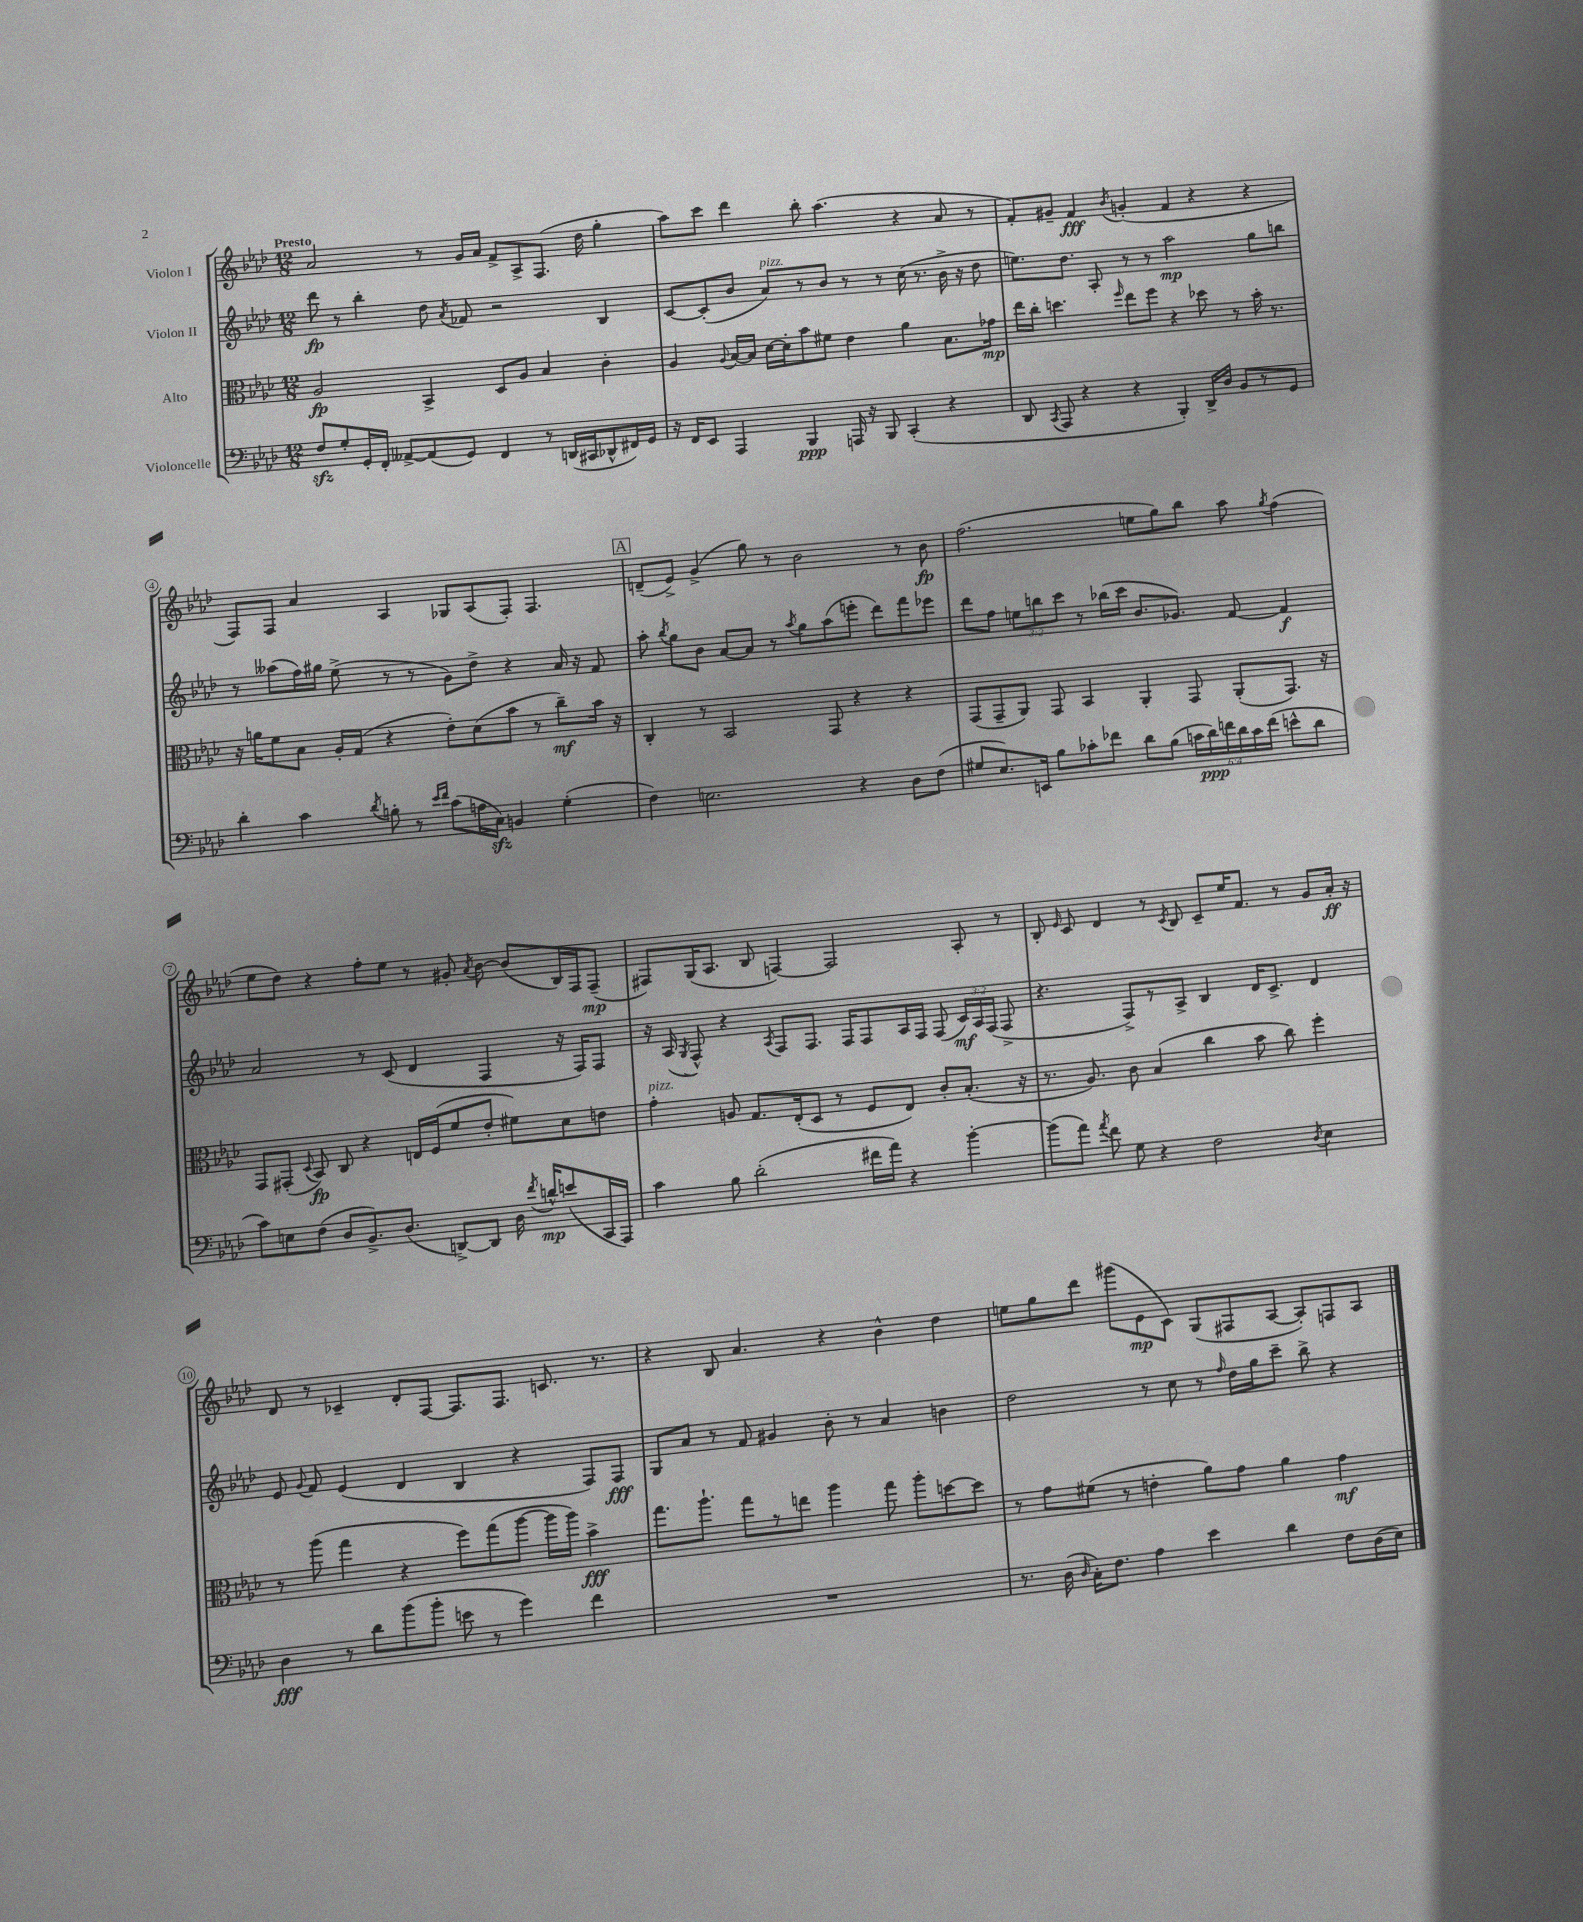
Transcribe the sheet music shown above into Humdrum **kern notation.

**kern	**kern	**kern	**kern
*staff4	*staff3	*staff2	*staff1
*clefF4	*clefC3	*clefG2	*clefG2
*k[b-e-a-d-]	*k[b-e-a-d-]	*k[b-e-a-d-]	*k[b-e-a-d-]
*M12/8	*M12/8	*M12/8	*M12/8
8F	2A-	8ddd-	2a-
8G'	.	8r	.
16GG'	.	4bb-'	.
16FF'	.	.	.
[8AA--^	.	.	.
(8AA--]	4BB-^	8dd-	8r
.	.	8qa-	.
8GG)	.	8f-	16g
.	.	.	16a-
4FF	8D-	2r	8f^
.	8A-	.	8A-^
8r	4B-	.	(8.F
(16DD	.	.	.
16CC#	.	.	16dd-
8DD-^^	4c'	4B-	4gg'
16FF#)	.	.	.
16GG	.	.	.
=	=	=	=
16r	4A-	[8c	8aa-)
16FF	.	.	.
8EE-	.	(8c']	8ccc
.	8qqA-	.	.
4AAA-	[16B-	8b-	4ddd-
.	16B-]	.	.
.	[16d-	8a-)	.
.	16d-']	.	.
4BBB-	8b-	8r	8bb-'
.	8f#	8b-	(4.aa-
16AAA	4e-	8r	.
16r	.	.	.
8BBB-	.	8r	.
(4CC'	4a-	(16cc	4r
.	.	8.r	.
4r	8.B-	16b-^	8a-
.	.	16r	.
.	.	8dd-	8r
.	16g-	.	.
=	=	=	=
8DD-	16ee-	8.ee)	8f')
.	16cc'	.	.
8qCC	.	.	.
8AAA-	4.dd	.	8g#~
.	.	8.dd-	.
4r	.	.	4f
.	.	8A-'	.
.	16qqff	.	8qb-
4r	8ee-	8r	(4g'
.	8ff	8r	.
4BBB-')	4r	2aa-	4f
16DD-^	8dd-	.	4r
16D-	.	.	.
8BB-	8r	.	.
8r	16b-'	8gg	4r
.	8.r	.	.
8GG	.	8bb	.
=	=	=	=
4d-'	16r	8r	8F)
.	16a	.	.
.	8f	(8aa--	8F
4c	8B-	16ff)	4a-
.	.	16gg#	.
.	16A-'	(8ee-^	.
.	(16G	.	.
8qd-	.	.	.
8B'	4r	8r	4A-
8r	.	8r	.
16qqe-	.	.	.
16qqf	.	.	.
(8c	8e-')	8g)	8G-
16A	(8d-	8dd-^	(8A-
16C)	.	.	.
4BB	8b-	4r	8F')
.	8r	.	4.F
(4G'	8cc~)	16a-	.
.	.	16r	.
.	16b-	8f	.
.	16r	.	.
=	=	=	=
4F)	4C'	8aa-'	(8d~
.	.	8qbb-	.
.	.	8gg	8e-^)
2.E	8r	8b-	(4g^
.	2BB-	[8a-	.
.	.	8a-]	8gg)
.	.	8r	8r
.	.	8qaa-	.
.	.	8gg	2b-
.	8GG	(8aa-	.
4r	4r	8eee'	.
.	.	8ddd-)	.
8D-	4r	8fff	8r
(8F	.	8eee-	8b-
=	=	=	=
8G#	(8GG	8ddd-	(2.ff
8.E-)	8GG~	8ff	.
.	8AA-)	12ee	.
16EE	.	.	.
.	.	12bb	.
8B-	8GG	.	.
.	.	12ccc	.
8c-'	4BB-	8r	.
8f-	.	(16bb-	.
.	.	16ccc	.
8d-	4AA-'	8.b-	8ee
(8B-	.	.	8gg)
.	.	8.g-)	.
24c	8GG	.	8bb-
24d-)	.	.	.
24f	.	.	.
24d-	(8AA-'	[8f	8aa-
24c	.	.	.
(24f	.	.	.
.	.	.	8qgg
8e^^	8.GG)	4f]	(4ff
8d-	.	.	.
.	16r	.	.
=	=	=	=
8c)	8GG	2a-	8ee-
8E	(8GG#'	.	8dd-)
.	8qqD-	.	.
(8F	8BB-)	.	4r
8D-	8C	.	.
8.BB-^)	4r	8r	8ff'
.	.	(8c	8ee-
(8.D-	.	.	.
.	16E	4d-	8r
.	(16F	.	.
[8DD^)	8f	.	8g#'
.	.	.	8qa-
8DD]	8e-'	4F	[8b-
16D-	8f#)	.	(8b-]
8qf	.	.	.
16d^^	.	.	.
(8e	8d-	16r	16B-)
.	.	16F)	16F
16CC	8e	8F	(8F~
16AAA-)	.	.	.
=	=	=	=
4c	4g'	16r	8F#)
.	.	(16A-	.
.	.	8qG	.
.	.	8F^^)	(16G
.	.	.	8.A-
8B-	8A	4r	.
(2d-'	8.G	.	8B-
.	.	8qA-	.
.	.	8F	[4F)
.	(16E-'	.	.
.	8D-	8.F	.
.	8r	.	2F]
.	.	16F	.
16f#	8F	8F	.
16a-)	.	.	.
4r	8E-)	16A-	.
.	.	16F	.
.	8c'	(8F	.
[4b-'	(8.B-'	24c)	8A-'
.	.	24A-	.
.	.	(24F	.
.	.	8F^	8r
.	16r	.	.
=	=	=	=
(8b-]	8.r	4.r	8B-'
.	.	.	16qqe-
8a-)	.	.	8c
.	8.A-)	.	.
8qa-	.	.	.
8f	.	.	4d-
8G	8c	8F^)	.
4r	(4B-	8r	8r
.	.	.	8qc
.	.	8A-^	8B-
2F	4cc	4B-	8c~
.	.	.	16ee-
.	.	.	8.f
.	8b-	16d-	.
.	.	8.c^	.
.	8cc)	.	8r
8qD-	.	.	.
4E-	4ff'	4d-	8g
.	.	.	16a-'
.	.	.	16r
=	=	=	=
4D-	8r	8e-	8d-
.	.	8qqg	.
.	(8aa-	8f	8r
8r	4gg	(4e-	4c-~
8d-	.	.	.
(8b-	4r	4d-	8d-'
8b-'	.	.	[8F
8e	8ff)	4B-	8.F]
8r	(8gg	.	.
.	.	.	8.F
4g)	[8aa-	4r	.
.	16aa-]	.	8.c
.	16aa-)	.	.
4f	4b-^	8F)	.
.	.	.	8.r
.	.	8F	.
=	=	=	=
1.r	8.gg	8G	4r
.	.	8a-	.
.	8.aa-`	.	.
.	.	8r	8B-
.	8gg	8f	4.a-
.	8r	4g#	.
.	8ee	.	.
.	4aa-	8b-'	4r
.	.	8r	.
.	8gg	4a-	4b-^^
.	8aa-'	.	.
.	[8dd	4b	4dd-
.	8dd]	.	.
=	=	=	=
8.r	8r	2dd-	8ee
.	8g	.	8gg
(16D-	.	.	.
16qqD-	.	.	.
16C')	(8f#	.	8ddd-
8.F	.	.	.
.	8r	.	(8ggg#
4A-	4e'	8r	8e-
.	.	8cc	8c)
4e-	8a-)	8r	(8G
.	.	16qqff	.
.	8g	16dd-	8F#
.	.	16gg	.
4d-	4a-	8ccc~	[8A-
.	.	8bb-^	8A-'])
8F	4g	4r	8F
(16D-	.	.	8A-
16E-)	.	.	.
==	==	==	==
*-	*-	*-	*-
